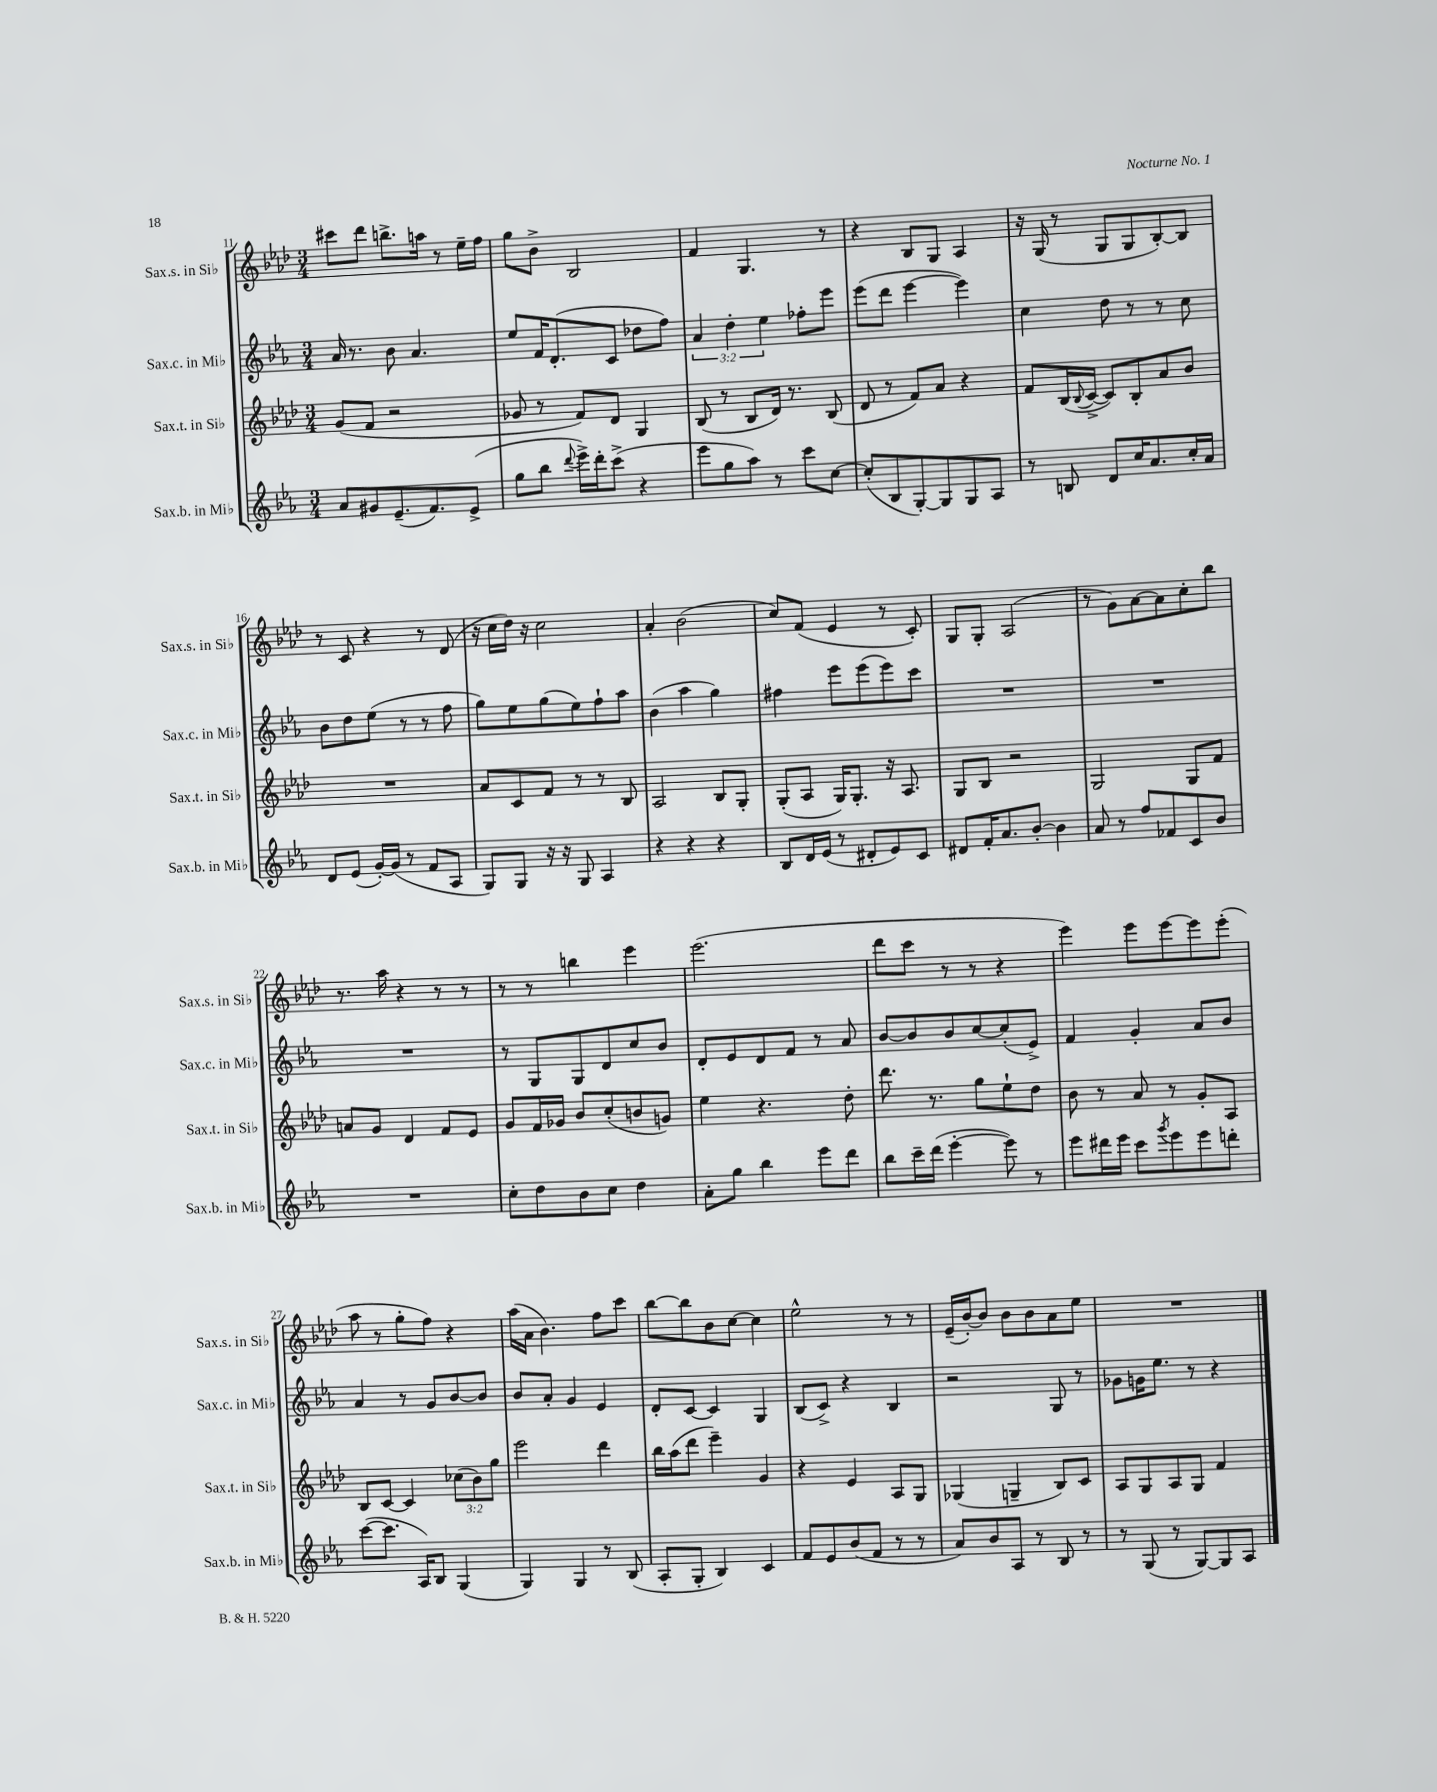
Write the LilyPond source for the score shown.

<<
\new StaffGroup <<
\new Staff = "s0" \with { instrumentName = "Sax.s. in Sib" shortInstrumentName = "Sax.s. in Sib" } {
    \clef treble \key aes \major \numericTimeSignature \time 3/4
    cis'''8 des'''8 b''8.-> a''16 r8 ees''16-- f''16 |
    g''8 bes'8-> bes2 |
    f'4 g4. r8 |
    r4 bes8 g8 aes4 |
    r16 g16( r8 g8 g8 bes8~-.) bes8 |
    r8 c'8 r4 r8 des'8( |
    r16 c''16 des''16) r16 c''2 |
    aes'4-. bes'2( |
    c''8) f'8( ees'4 r8 c'8-.) |
    g8 g8-. aes2( |
    r8 g'8) aes'8~ aes'8 c''8-. bes''8 |
    r8. aes''16 r4 r8 r8 |
    r8 r8 b''4 ees'''4 |
    ees'''2.( |
    des'''8 c'''8 r8 r8 r4 |
    ees'''4) ees'''8 ees'''8~ ees'''8 ees'''8-.( |
    aes''8 r8 g''8-. f''8) r4 |
    aes''16( aes'16 bes'4.) f''8 c'''8 |
    bes''8~ bes''8 bes'8 c''8~ c''4 |
    ees''2-^ r8 r8 |
    ees'16--( bes'16~-.) bes'8 bes'8 bes'8 aes'8 ees''8 |
    R2. \bar "|." |
}
\new Staff = "s1" \with { instrumentName = "Sax.c. in Mib" shortInstrumentName = "Sax.c. in Mib" } {
    \clef treble \key ees \major \numericTimeSignature \time 3/4 \override Staff.TupletNumber.text = #tuplet-number::calc-fraction-text
    aes'16 r8. bes'8 aes'4. |
    ees''8 f'16 d'8.-.( c'8 des''8 f''8) |
    \tuplet 3/2 { aes'4 d''4-. ees''4 } fes''8-. ees'''8 |
    ees'''8( d'''8 ees'''4~ ees'''4) |
    c''4 d''8 r8 r8 c''8 |
    bes'8 d''8 ees''8( r8 r8 f''8 |
    g''8) ees''8 g''8( ees''8) f''8-! aes''8 |
    bes'4( aes''4 g''4) |
    fis''4 ees'''8 ees'''8( ees'''8) c'''8 |
    R2. |
    R2. |
    R2. |
    r8 g8 g8 d'8 c''8 bes'8 |
    d'8-. ees'8 d'8 f'8 r8 aes'8 |
    bes'8~ bes'8 bes'8 c''8~ c''8-.( ees'8->) |
    f'4 g'4-. aes'8 bes'8 |
    aes'4 r8 g'8 bes'8~ bes'8 |
    bes'8 aes'8-. g'4 ees'4 |
    d'8-. c'8~ c'4 g4 |
    bes8( c'8->) r4 bes4 |
    r2 g8 r8 |
    ges'8 g'16 ees''8. r8 r4 \bar "|." |
}
\new Staff = "s2" \with { instrumentName = "Sax.t. in Sib" shortInstrumentName = "Sax.t. in Sib" } {
    \clef treble \key aes \major \numericTimeSignature \time 3/4 \override Staff.TupletNumber.text = #tuplet-number::calc-fraction-text
    g'8( f'8 r2 |
    ges'8 r8 f'8) des'8 g4 |
    bes8( r8 bes8 des'16) r8. bes8( |
    des'8 r8 f'8) aes'8 r4 |
    f'8 bes16( \appoggiatura { bes8 } c'16~-> c'8) bes8-. aes'8 bes'8 |
    R2. |
    aes'8 c'8 f'8 r8 r8 bes8 |
    aes2 bes8 g8-. |
    g8-.( aes8 g16) g8.-. r16 aes8. |
    g8 bes8 r2 |
    g2 g8 f'8 |
    a'8 g'8 des'4 f'8 ees'8 |
    g'8 f'16 ges'16 bes'8 c''8-.( b'8 g'8) |
    ees''4 r4. des''8-. |
    des'''8. r8. g''8 ees''8-! des''8 |
    bes'8 r8 aes'8 r8 g'8-. aes8 |
    bes8 c'8~ c'4 \tuplet 3/2 { ces''8( bes'8) g''8 } |
    ees'''2 des'''4 |
    bes''16 aes''16( des'''8 ees'''4--) g'4 |
    r4 ees'4 aes8 g8 |
    ges4( g4-- bes8) c'8 |
    aes8 g8 aes8 g8 f'4 \bar "|." |
}
\new Staff = "s3" \with { instrumentName = "Sax.b. in Mib" shortInstrumentName = "Sax.b. in Mib" } {
    \clef treble \key ees \major \numericTimeSignature \time 3/4
    aes'8 gis'8 ees'8.--( f'8.) ees'8->( |
    g''8 bes''8 \appoggiatura { d'''8 } ees'''16->) d'''16-. c'''8->( r4 |
    ees'''8 g''8 aes''8) r8 c'''8 c''8~ |
    c''8-.( bes8 g8~-.) g8 g8 aes8 |
    r8 b8 d'8 c''16 aes'8. c''16-. aes'16 |
    d'8 ees'8( g'16~-.) g'16( r8 f'8 aes8 |
    g8) g8 r16 r16 g8 aes4 |
    r4 r4 r4 |
    bes8 d'16 ees'16( r8 dis'8-. ees'8) c'8 |
    dis'8 f'16-. aes'8. bes'8~-. bes'4 |
    aes'8 r8 f''8 fes'8 c'8 bes'8 |
    R2. |
    c''8-. d''8 bes'8 c''8 d''4 |
    aes'8-. g''8 bes''4 ees'''8 d'''8 |
    bes''8 c'''16-- d'''16( ees'''4~-. ees'''8) r8 |
    ees'''8 dis'''16 ees'''16 c'''8 \acciaccatura { g'''8 } ees'''8 ees'''8 d'''8-. |
    c'''8~( c'''8. aes16) bes8 g4( |
    g4) g4 r8 bes8( |
    aes8-. g8-. bes4) c'4 |
    f'8 ees'8 bes'8( f'8 r8 r8 |
    aes'8) bes'8 aes8 r8 bes8 r8 |
    r8 g8( r8 g8~) g8 aes8 \bar "|." |
}
>>
>>
\layout { \context { \Score currentBarNumber = #11 } }
